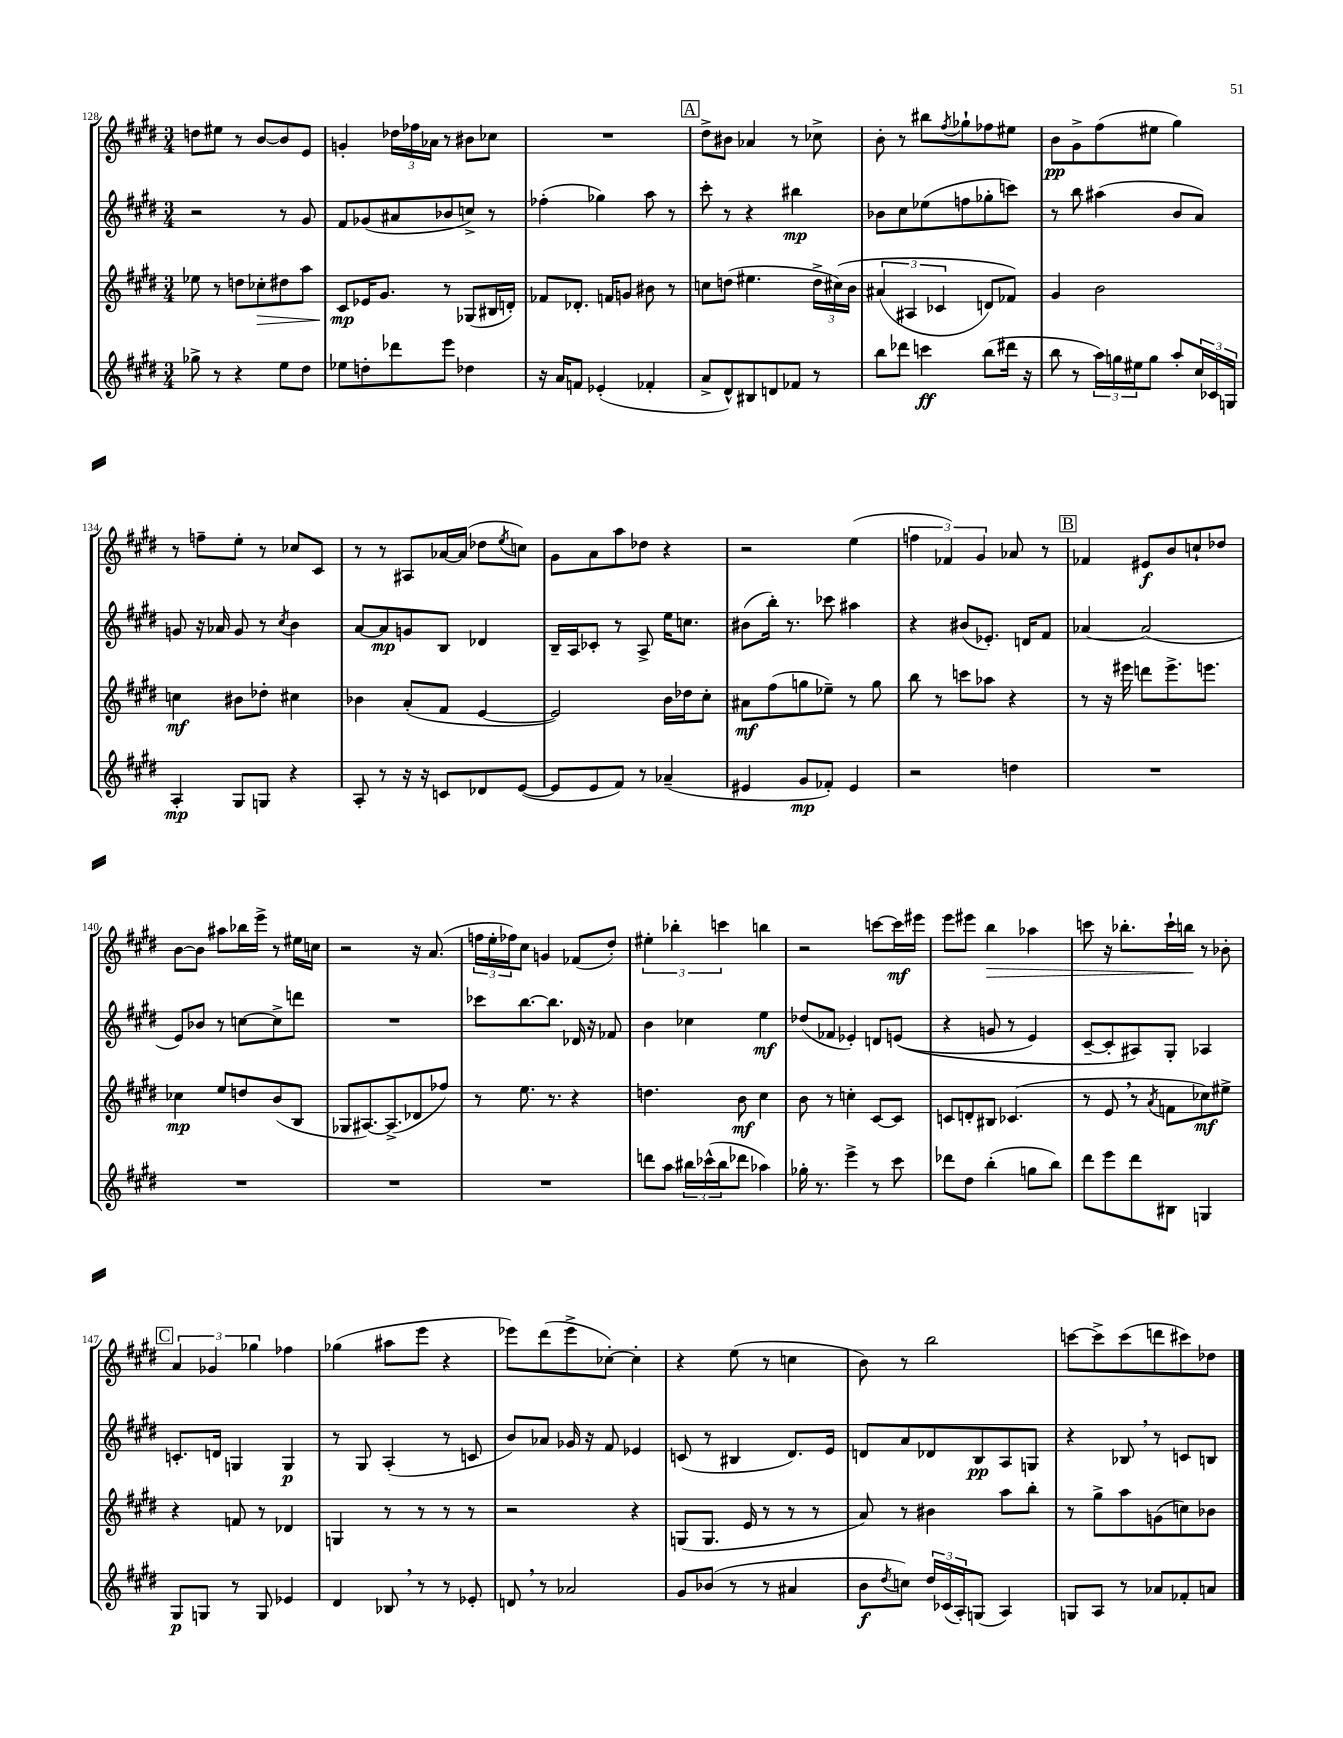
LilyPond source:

<<
\new StaffGroup <<
\new Staff = "s0" {
    \clef treble \key e \major \numericTimeSignature \time 3/4
    d''8 eis''8 r8 b'8~ b'8 e'8 |
    g'4-. \tuplet 3/2 { des''16 fes''16 aes'16 } r8 bis'8 ces''8 |
    R2. |
    \mark \markup { \box "A" } dis''8-> bis'8 aes'4 r8 ces''8-> |
    b'8-. r8 bis''8 \acciaccatura { fis''8 } ges''8-! fes''8 eis''8 |
    b'8\pp gis'8-> fis''8( eis''8 gis''4) |
    r8 f''8-- e''8-. r8 ces''8 cis'8 |
    r8 r8 ais8 aes'16~ aes'16( des''8 \acciaccatura { e''8 } c''8) |
    gis'8 a'8 a''8 des''8 r4 |
    r2 e''4( |
    \tuplet 3/2 { f''4 fes'4) gis'4 } aes'8 r8 |
    \mark \markup { \box "B" } fes'4 eis'8\f b'8 c''8-! des''8 |
    b'8~ b'8 ais''8 bes''16 e'''16-> r8 eis''16 c''16 |
    r2 r16 a'8.( |
    \tuplet 3/2 { f''16 e''16-. fes''16) } cis''8 g'4 fes'8( dis''8-.) |
    \tuplet 3/2 { eis''4-. bes''4-. c'''4 } b''4 |
    r2 c'''8~ c'''16\mf eis'''16 |
    e'''8 eis'''8 b''4\> aes''4 |
    c'''8 r16 bes''8.-. c'''16-! b''16\! r8 bes'8-. |
    \mark \markup { \box "C" } \tuplet 3/2 { a'4 ges'4 ges''4 } fes''4 |
    ges''4( ais''8 e'''8 r4 |
    ees'''8) dis'''8( ees'''8-> ces''8~-.) ces''4-. |
    r4 e''8( r8 c''4 |
    b'8) r8 b''2 |
    c'''8~ c'''8-> c'''8( d'''8 cis'''8) des''8 \bar "|." |
}
\new Staff = "s1" {
    \clef treble \key e \major \numericTimeSignature \time 3/4
    r2 r8 gis'8 |
    fis'8 ges'8( ais'8 bes'8 c''8->) r8 |
    fes''4-.( ges''4) a''8 r8 |
    \mark \markup { \box "A" } cis'''8-. r8 r4 bis''4\mp |
    bes'8 cis''8 ees''8( f''8 ges''8-. c'''8) |
    r8 b''8 ais''4( b'8 a'8) |
    g'8 r16 aes'16 g'8 r8 \acciaccatura { cis''8 } b'4 |
    a'8~ a'8\mp g'8 b8 des'4 |
    b16-- a16 ces'8-. r8 a8-> e''16 c''8. |
    bis'8( b''16-.) r8. ces'''8 ais''4 |
    r4 bis'8( ees'8.-.) d'16 fis'8 |
    \mark \markup { \box "B" } aes'4~ aes'2( |
    e'8) bes'8 r8 c''8~ c''8-> d'''8 |
    R2. |
    ces'''8 b''8.~ b''8. des'16 r16 fes'8 |
    b'4 ces''4 e''4\mf |
    des''8( fes'8 ees'4-.) d'8 e'8(\( |
    r4 g'8 r8 e'4) |
    cis'8~-- cis'8-. ais8\) gis8-. aes4 |
    \mark \markup { \box "C" } c'8.-. d'16 g4 g4\p |
    r8 gis8 a4-.( r8 c'8 |
    b'8) aes'8 ges'16 r16 fis'8 ees'4 |
    c'8( r8 bis4 dis'8.) e'16 |
    d'8 a'8 des'8 b8\pp a8 g8 |
    r4 bes8 \breathe r8 c'8 b8 \bar "|." |
}
\new Staff = "s2" {
    \clef treble \key e \major \numericTimeSignature \time 3/4
    ees''8 r8 d''8 ces''8-.\> dis''8 a''8 |
    cis'8\mp\! ees'16 gis'8. r8 ges8( bis16 d'16-.) |
    fes'8 des'8.-. f'16 g'8 bis'8 r8 |
    \mark \markup { \box "A" } c''8 d''8( eis''4. \tuplet 3/2 { d''16-> cis''16)\( b'16 } |
    \tuplet 3/2 { ais'4( ais4 ces'4 } d'8) fes'8\) |
    gis'4 b'2 |
    c''4\mf bis'8 des''8-. cis''4 |
    bes'4 a'8-.( fis'8 e'4~ |
    e'2) b'16 des''16 cis''8-. |
    ais'8\mf fis''8( g''8 ees''8--) r8 g''8 |
    b''8 r8 c'''8 aes''8 r4 |
    \mark \markup { \box "B" } r8 r16 eis'''16 d'''8 eis'''8.-> e'''8. |
    ces''4\mp e''8 d''8 b'8( b8 |
    ges8 ais8.~) ais8.->( des'8 fes''8) |
    r8 e''8. r8. r4 |
    d''4. b'8\mf cis''4 |
    b'8 r8 c''4-. cis'8~ cis'8 |
    c'8 d'8-. bis8 ces'4.( |
    r8 e'8 \breathe r8 \acciaccatura { a'8 } f'8 ces''8\mf) eis''8-> |
    \mark \markup { \box "C" } r4 f'8 r8 des'4 |
    g4 r8 r8 r8 r8 |
    r2 r4 |
    g8( g8. e'16 r8 r8 r8 |
    a'8) r8 bis'4 a''8 b''8-. |
    r8 gis''8-> a''8 g'8( c''8) bes'8 \bar "|." |
}
\new Staff = "s3" {
    \clef treble \key e \major \numericTimeSignature \time 3/4
    ges''8-> r8 r4 e''8 dis''8 |
    ees''8 d''8-. des'''8 e'''8 des''4 |
    r16 a'16 f'8 ees'4-.( fes'4-. |
    \mark \markup { \box "A" } a'8-> dis'8-^) bis8 d'8 fes'8 r8 |
    b''8 des'''8 c'''4\ff b''8( dis'''16 r16 |
    b''8 r8 \tuplet 3/2 { a''16) g''16 eis''16 } g''8 a''8-. \tuplet 3/2 { cis''16 ces'16 g16 } |
    a4-.\mp gis8 g8 r4 |
    a8-. r8 r16 r16 c'8 des'8 e'8~( |
    e'8 e'8 fis'8) r8 aes'4--( |
    eis'4 gis'8\mp fes'8-.) eis'4 |
    r2 d''4 |
    \mark \markup { \box "B" } R2. |
    R2. |
    R2. |
    R2. |
    d'''8 a''8 \tuplet 3/2 { bis''16 ces'''16-^( bis''16 } des'''8 aes''4) |
    ges''16-. r8. e'''4-> r8 cis'''8 |
    des'''8 dis''8 b''4-.( g''8 b''8) |
    dis'''8 e'''8 dis'''8 bis8 g4 |
    \mark \markup { \box "C" } gis8\p g8 r8 g8 ees'4 |
    dis'4 bes8 \breathe r8 r8 ees'8-. |
    d'8 \breathe r8 aes'2 |
    gis'8 bes'8( r8 r8 ais'4 |
    b'8\f \acciaccatura { dis''8 } c''8) \tuplet 3/2 { dis''16 ces'16( a16-.) } g8( a4) |
    g8 a8 r8 aes'8 fes'8-. a'8 \bar "|." |
}
>>
>>
\layout { \context { \Score currentBarNumber = #128 } }
